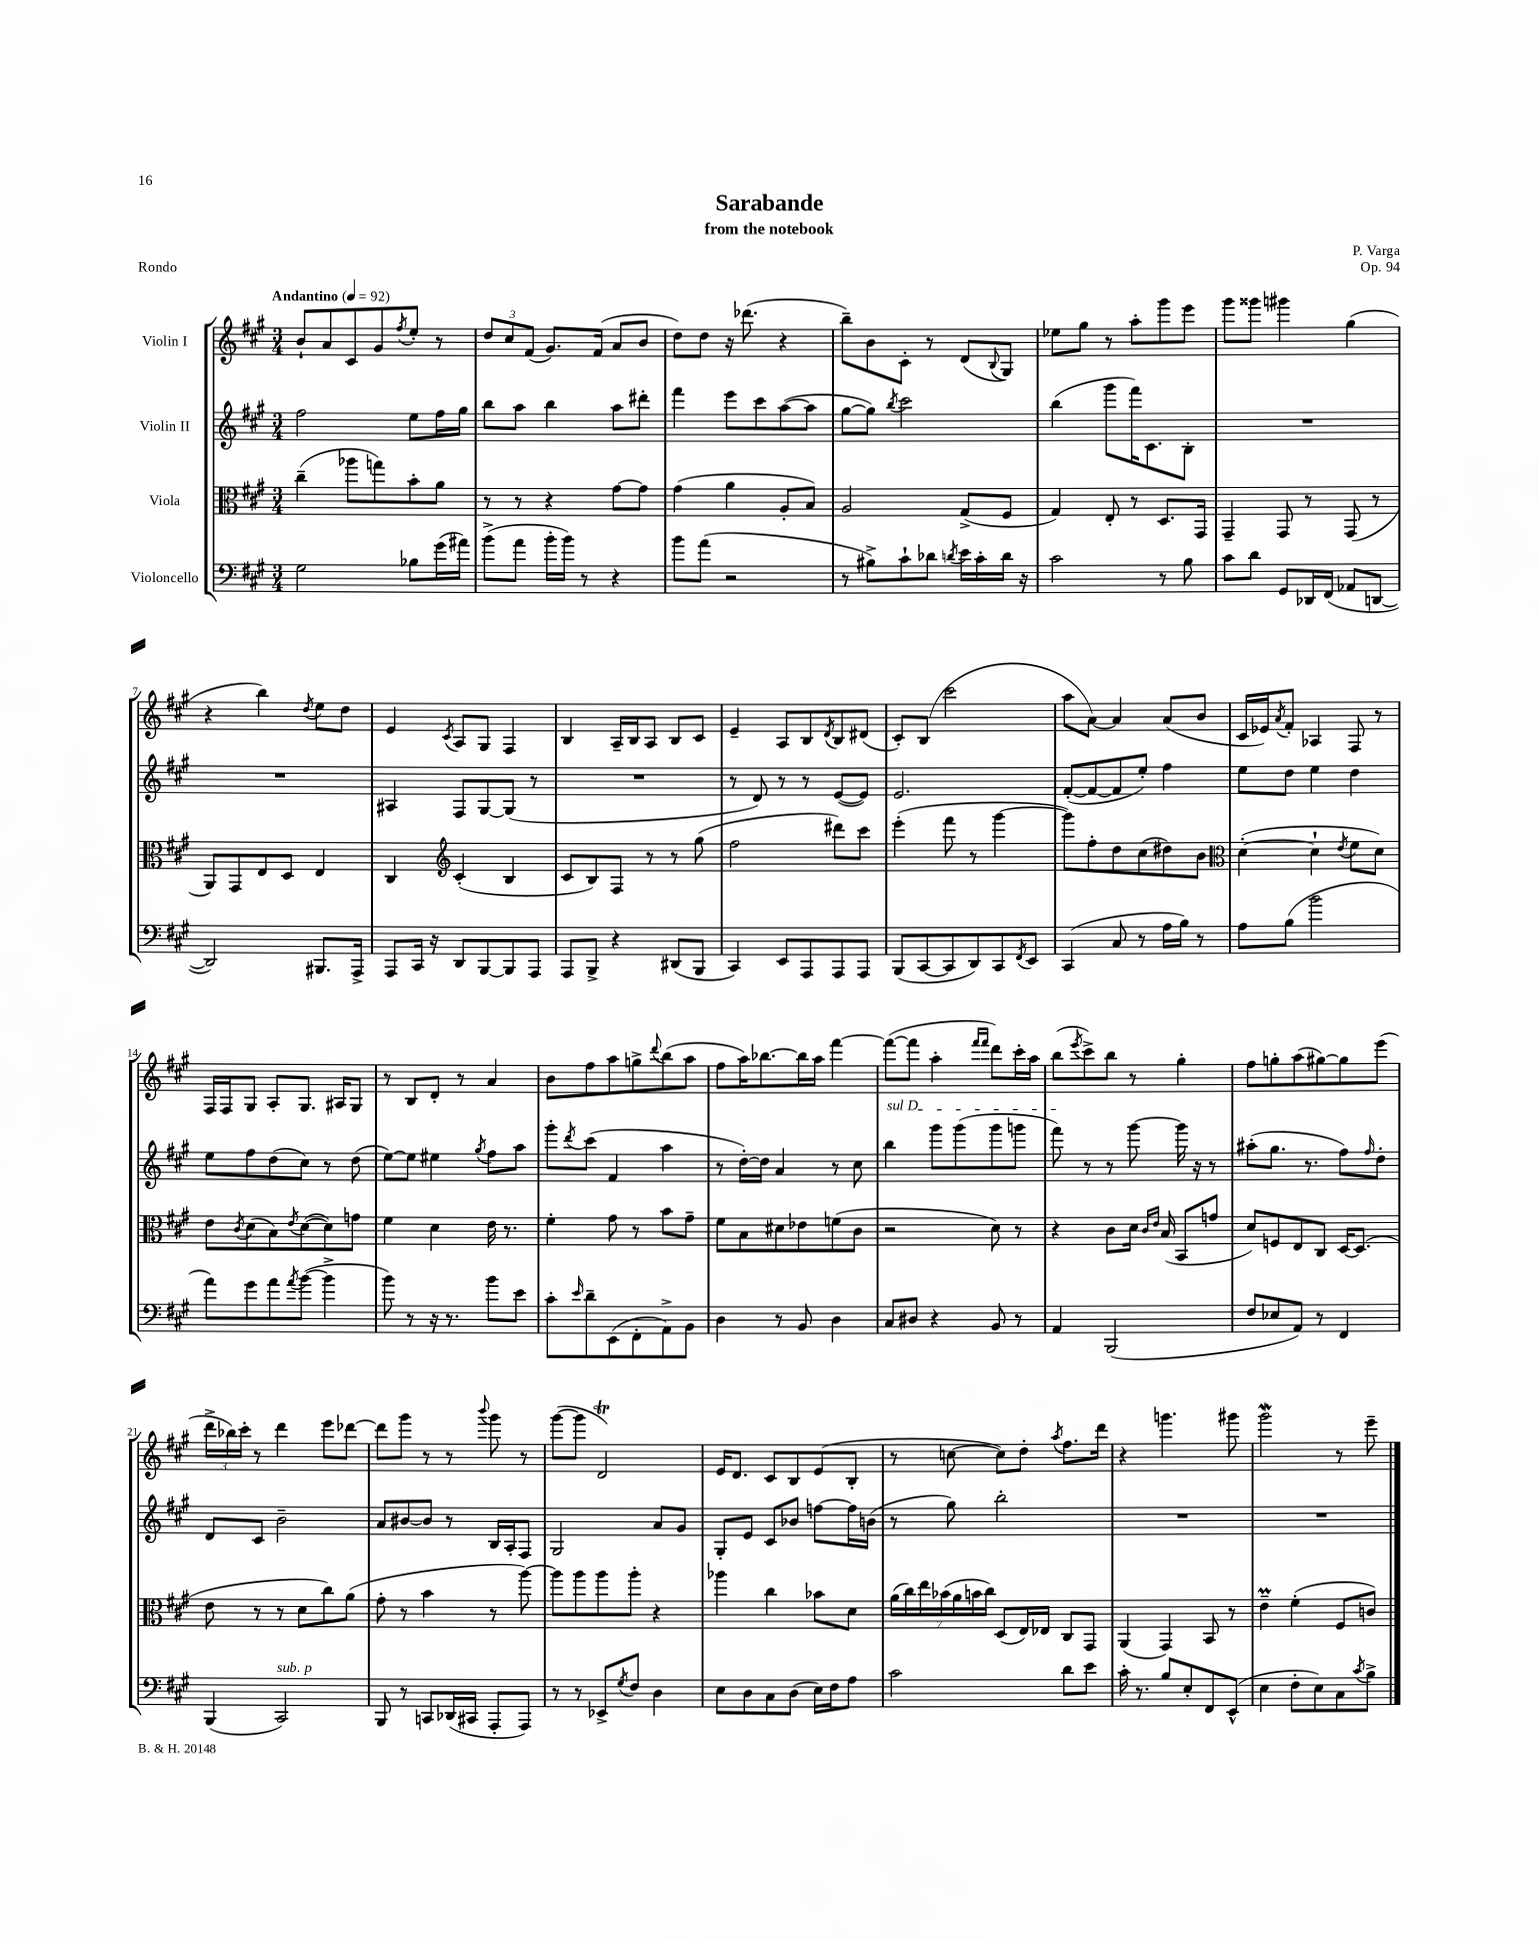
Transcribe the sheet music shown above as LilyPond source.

\header { title = "Sarabande" composer = "P. Varga" subtitle = "from the notebook" opus = "Op. 94" piece = "Rondo" }
<<
\new StaffGroup <<
\new Staff = "s0" \with { instrumentName = "Violin I" } {
    \clef treble \key a \major \numericTimeSignature \time 3/4 \tempo "Andantino" 4 = 92
    b'8-! a'8 cis'8 gis'8 \acciaccatura { fis''8 } e''8-. r8 |
    \tuplet 3/2 { d''8 cis''8 fis'8( } gis'8.) fis'16( a'8 b'8 |
    d''8) d''8 r16 des'''8.( r4 |
    b''8--) b'8 cis'8-. r8 d'8( \appoggiatura { b8 } gis8) |
    ees''8 gis''8 r8 a''8-. gis'''8 e'''8 |
    gis'''8 gisis'''8 gis'''4 gis''4( |
    r4 b''4) \acciaccatura { d''8 } e''8 d''8 |
    e'4 \acciaccatura { cis'8 } a8 gis8 fis4 |
    b4 a16-- b16 a8 b8 cis'8 |
    e'4-- a8 b8 \acciaccatura { d'8 } b8 dis'8( |
    cis'8-.) b8( cis'''2 |
    a''8 a'8~) a'4 a'8( b'8 |
    cis'16 ees'16) \acciaccatura { a'8 } fis'8-. aes4 fis8 r8 |
    fis16 fis16 gis8 a8-. gis8. ais16 gis8 |
    r8 b8 d'8-. r8 a'4 |
    b'8 fis''8 a''8 g''8-> \appoggiatura { d'''8 } b''8( a''8 |
    fis''8 a''16) bes''8.~ bes''16 a''16 fis'''4~ |
    fis'''8~( fis'''8 a''4-. \grace { fis'''16 fis'''16 } d'''8) cis'''16-. a''16 |
    b''8( \acciaccatura { e'''8 } cis'''8->) b''8 r8 gis''4-. |
    fis''8 g''8-. a''8( gis''8~) gis''8 e'''8( |
    \tuplet 3/2 { d'''16-> bes''16) cis'''16-. } r8 d'''4 e'''8 des'''8~ |
    des'''8 gis'''8 r8 r8 \appoggiatura { b'''8 } gis'''8 r8 |
    gis'''8~( gis'''8 d'2\trill) |
    e'16 d'8. cis'8 b8 e'8( b8-. |
    r8 c''8~ c''8) d''8-. \acciaccatura { a''8 } fis''8. d'''16 |
    r4 g'''4. gis'''8 |
    gis'''2\mordent r8 e'''8-- \bar "|." |
}
\new Staff = "s1" \with { instrumentName = "Violin II" } {
    \clef treble \key a \major \numericTimeSignature \time 3/4
    fis''2 e''8 fis''16 gis''16 |
    b''8 a''8 b''4 a''8 dis'''8-. |
    fis'''4 e'''8 cis'''8 a''8~( a''8 |
    gis''8~ gis''8) \acciaccatura { b''8 } cis'''2 |
    b''4( gis'''8 fis'''16) cis'8. b8-. |
    R2. |
    R2. |
    ais4 fis8 gis8~ gis8( r8 |
    R2. |
    r8 d'8) r8 r8 e'8~( e'8) |
    e'2. |
    fis'8~-.( fis'8~ fis'8 e''8-.) fis''4 |
    e''8 d''8 e''4 d''4 |
    e''8 fis''8 d''8( cis''8) r8 d''8( |
    e''8~) e''8 eis''4 \acciaccatura { gis''8 } fis''8 a''8 |
    gis'''8-. \acciaccatura { d'''8 } cis'''8( fis'4 a''4 |
    r8 d''16~-.) d''16 a'4 r8 cis''8 |
    \once \override TextSpanner.bound-details.left.text = \markup { \italic "sul D" } b''4\startTextSpan gis'''8 gis'''8( gis'''8 g'''8 |
    fis'''8\stopTextSpan) r8 r8 gis'''8~ gis'''16 r16 r8 |
    ais''8-.( gis''8. r8. fis''8) \grace { fis''16 } d''8-. |
    d'8 cis'8 b'2-- |
    a'8 bis'8~ bis'8 r8 b16 a16-. fis8 |
    gis2 a'8 gis'8 |
    gis8-. e'8 cis'8 bes'8 f''8~ f''16 b'16( |
    r8 gis''8) b''2-. |
    R2. |
    R2. \bar "|." |
}
\new Staff = "s2" \with { instrumentName = "Viola" } {
    \clef alto \key a \major \numericTimeSignature \time 3/4
    cis''4--( aes''8 g''8) b'8-. a'8 |
    r8 r8 r4 gis'8~ gis'8 |
    gis'4( a'4 a8-. b8) |
    a2 gis8->( fis8 |
    gis4) e8-. r8 d8. gis,16 |
    gis,4-- gis,8 r8 gis,8( r8 |
    a,8) gis,8 e8 d8 e4 |
    cis4 \clef treble cis'4-.( b4 |
    cis'8 b8) fis8 r8 r8 gis''8( |
    fis''2 dis'''8) cis'''8 |
    e'''4-.( fis'''8 r8 gis'''4~ |
    gis'''8) fis''8-. d''8 cis''8( dis''8) b'8 |
    \clef alto d'4~-.( d'4-! \acciaccatura { e'8 } fis'8 d'8) |
    e'8 \acciaccatura { cis'8 } d'8( b8) \acciaccatura { e'8 } d'8~( d'8) g'8 |
    fis'4 d'4 e'16 r8. |
    fis'4-. gis'8 r8 b'8 gis'8-- |
    fis'8 b8 dis'8 ees'8 f'8( cis'8 |
    r2 d'8) r8 |
    r4 cis'8 d'16 \grace { cis'16 e'16 } b16( b,8 g'8 |
    d'8) f8 e8 cis8 d16~ d8.( |
    e'8 r8 r8 d'8 cis''8) a'8( |
    gis'8-. r8 b'4 r8 a''8~) |
    a''8 a''8 a''8 a''8-. r4 |
    aes''4 cis''4 bes'8 d'8 |
    \tuplet 7/4 { a'16( cis''16) e''16 bes'16( a'16 b'16 cis''16) } d8( e16) ees16 cis8 gis,8 |
    a,4( gis,4) b,8 r8 |
    e'4--\prall fis'4-.( fis8 c'8) \bar "|." |
}
\new Staff = "s3" \with { instrumentName = "Violoncello" } {
    \clef bass \key a \major \numericTimeSignature \time 3/4
    gis2 bes8 gis'16( ais'16) |
    b'8->( a'8 b'16-. b'16) r8 r4 |
    b'8 a'8( r2 |
    r8 bis8->) cis'8-! des'8 \acciaccatura { d'8 } e'16 cis'16-. d'16 r16 |
    cis'2 r8 b8 |
    cis'8 d'8 gis,8 des,16 fis,16( aes,8 d,8~ |
    d,2) bis,,8. a,,16-> |
    a,,8 cis,16 r16 d,8 b,,8~ b,,8 a,,8 |
    a,,8 b,,8-> r4 dis,8( b,,8 |
    cis,4) e,8 a,,8 a,,8 a,,8 |
    b,,8( cis,8~ cis,8 d,8) cis,8 \acciaccatura { fis,8 } e,8 |
    cis,4( cis8 r8 a16 b16) r8 |
    a8 b8( b'2 |
    a'8) gis'8 a'8 \acciaccatura { a'8 } b'8~( b'4-> |
    b'8) r8 r16 r8. b'8 e'8 |
    cis'8-. \grace { e'16 } d'8-- e,8( fis,8-. a,8->) b,8 |
    d4 r8 b,8 d4 |
    cis8 dis8 r4 b,8 r8 |
    a,4 b,,2( |
    fis8 ees8 a,8) r8 fis,4 |
    b,,4( cis,2^\markup { \italic "sub. p" }) |
    b,,8 r8 c,8 des,16( cis,16 a,,8-. a,,8) |
    r8 r8 ees,8-> \acciaccatura { gis8 } fis8 d4 |
    e8 d8 cis8 d8( e16) fis16 a8 |
    cis'2 d'8 e'8 |
    cis'16-. r8. b8 e8-. fis,8 e,8-^( |
    e4 fis8-. e8) cis8 \acciaccatura { cis'8 } b8-> \bar "|." |
}
>>
>>
